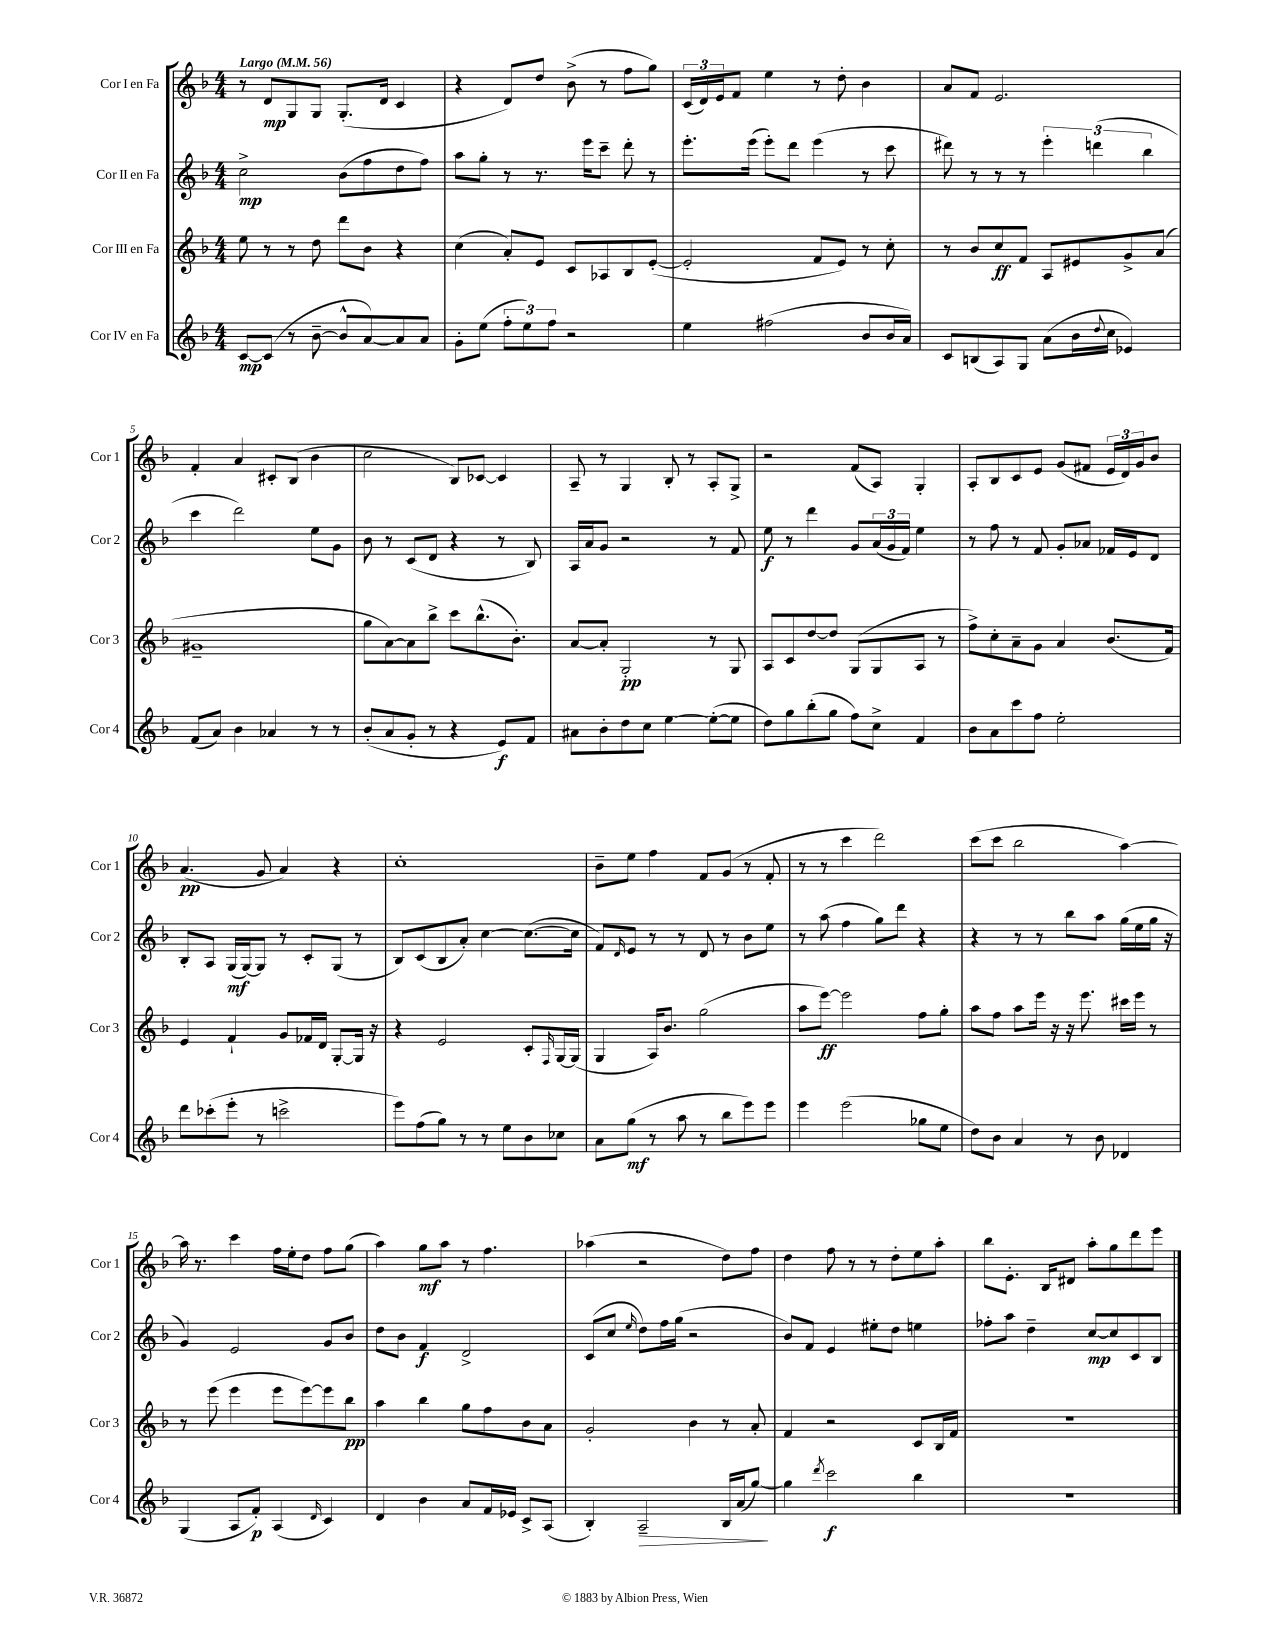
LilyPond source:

<<
\new StaffGroup <<
\new Staff = "s0" \with { instrumentName = "Cor I en Fa" shortInstrumentName = "Cor 1" } {
    \clef treble \key f \major \numericTimeSignature \time 4/4 \tempo "Largo" 4 = 56
    r8 d'8\mp g8 g8 g8.-.( d'16 c'4 |
    r4 d'8) d''8 bes'8->( r8 f''8 g''8) |
    \tuplet 3/2 { c'16( d'16) e'16 } f'8 e''4 r8 d''8-. bes'4 |
    a'8 f'8 e'2. |
    f'4-. a'4 cis'8-. bes8( bes'4 |
    c''2 bes8) ces'8~ ces'4 |
    a8-- r8 g4 bes8-. r8 a8-. g8-> |
    r2 f'8( a8) g4-. |
    a8-. bes8 c'8 e'8 g'8( fis'8 \tuplet 3/2 { e'16 d'16) g'16 } bes'8 |
    a'4.\pp( g'8 a'4) r4 |
    c''1-. |
    bes'8-- e''8 f''4 f'8 g'8( r8 f'8-. |
    r8 r8 c'''4 d'''2) |
    c'''8( c'''8 bes''2 a''4~) |
    a''16 r8. c'''4 f''16 e''16-. d''8 f''8 g''8( |
    a''4) g''8\mf a''8 r8 f''4. |
    aes''4( r2 d''8) f''8 |
    d''4 f''8 r8 r8 d''8-. e''8 a''8-. |
    bes''8 e'8.-. bes16 dis'8 a''8-. g''8 d'''8 e'''8 \bar "|." |
}
\new Staff = "s1" \with { instrumentName = "Cor II en Fa" shortInstrumentName = "Cor 2" } {
    \clef treble \key f \major \numericTimeSignature \time 4/4
    c''2->\mp bes'8( f''8 d''8 f''8) |
    a''8 g''8-. r8 r8. e'''16 c'''8-- d'''8-. r8 |
    e'''8.-. e'''16( e'''8-.) d'''8 e'''4( r8 c'''8 |
    dis'''8) r8 r8 r8 \tuplet 3/2 { e'''4-. d'''4( bes''4 } |
    c'''4 d'''2) e''8 g'8 |
    bes'8 r8 c'8( d'8 r4 r8 bes8) |
    a16 a'16 g'8 r2 r8 f'8 |
    e''8\f r8 d'''4 g'8 \tuplet 3/2 { a'16( g'16 f'16) } e''4 |
    r8 f''8 r8 f'8 g'8-. aes'8 fes'16 e'16 d'8 |
    bes8-. a8 g16\mf( g16~) g8 r8 c'8-. g8( r8 |
    bes8) c'8( bes8 a'8-.) c''4~ c''8.~( c''16 |
    f'8) \grace { d'16 } e'8 r8 r8 d'8 r8 bes'8 e''8 |
    r8 a''8( f''4 g''8) d'''8 r4 |
    r4 r8 r8 bes''8 a''8 g''16( e''16 g''16 r16 |
    g'4) e'2 g'8 bes'8 |
    d''8 bes'8 f'4\f d'2-> |
    c'8( c''8 \grace { e''16 } d''8) f''16 g''16( r2 |
    bes'8) f'8 e'4 eis''8-. d''8 e''4 |
    fes''8-. a''8 d''4-- c''8~\mp c''8 c'8 bes8 \bar "|." |
}
\new Staff = "s2" \with { instrumentName = "Cor III en Fa" shortInstrumentName = "Cor 3" } {
    \clef treble \key f \major \numericTimeSignature \time 4/4
    e''8 r8 r8 d''8 d'''8 bes'8 r4 |
    c''4( a'8-.) e'8 c'8 aes8 bes8 e'8~-.( |
    e'2-. f'8 e'8) r8 c''8-. |
    r8 bes'8 c''8\ff f'8 a8 eis'8 g'8-> a'8( |
    gis'1-- |
    g''8 a'8~) a'8 bes''8-> c'''8 bes''8.-^( bes'8.-.) |
    a'8~ a'8-. g2-.\pp r8 g8 |
    a8 c'8 d''8~ d''8 g8( g8 a8 r8 |
    f''8->) c''8-. a'8-- g'8 a'4 bes'8.( f'16) |
    e'4 f'4-! g'8 fes'16 d'16 g8~-. g16 r16 |
    r4 e'2 c'8-. \grace { f16 } g16~ g16( |
    g4 a16) bes'8. g''2( |
    a''8 e'''8~\ff) e'''2 f''8 g''8-. |
    a''8 f''8 a''8 e'''16 r16 r16 e'''8. cis'''16 e'''16 r8 |
    r8 e'''8( e'''4 e'''8 e'''8~) e'''8 bes''8\pp |
    a''4 bes''4 g''8 f''8 bes'8 a'8 |
    g'2-. bes'4 r8 a'8-. |
    f'4 r2 c'8 bes16 f'16 |
    R1 \bar "|." |
}
\new Staff = "s3" \with { instrumentName = "Cor IV en Fa" shortInstrumentName = "Cor 4" } {
    \clef treble \key f \major \numericTimeSignature \time 4/4
    c'8~\mp c'8( r8 bes'8~-- bes'8-^ a'8~) a'8 a'8 |
    g'8-. e''8( \tuplet 3/2 { f''8-. e''8) f''8 } r2 |
    e''4 fis''2( bes'8 bes'16 a'16) |
    c'8 b8( a8) g8 a'8( bes'16 \appoggiatura { d''8 } c''16 ees'4) |
    f'8( a'8) bes'4 aes'4 r8 r8 |
    bes'8-.( a'8 g'8-. r8 r4 e'8\f) f'8 |
    ais'8 bes'8-. d''8 c''8 e''4~ e''8~-.( e''8 |
    d''8) g''8 bes''8-.( g''8 f''8) c''8-> f'4 |
    bes'8 a'8 c'''8 f''8 e''2-. |
    d'''8 ces'''8-.( e'''8-. r8 c'''2-> |
    e'''8) f''8( g''8) r8 r8 e''8 bes'8 ces''8 |
    a'8 g''8\mf( r8 a''8 r8 bes''8 e'''8) e'''8 |
    e'''4 e'''2( ges''8 e''8 |
    d''8) bes'8 a'4 r8 bes'8 des'4 |
    g4( a8 f'8-.\p) a4( \grace { d'16 } c'4) |
    d'4 bes'4 a'8 f'16 ees'16 c'8-> a8( |
    bes4-.) a2--\> bes16 a'16( g''8~\!) |
    g''4 \acciaccatura { d'''8 } c'''2\f bes''4 |
    r1 \bar "|." |
}
>>
>>
